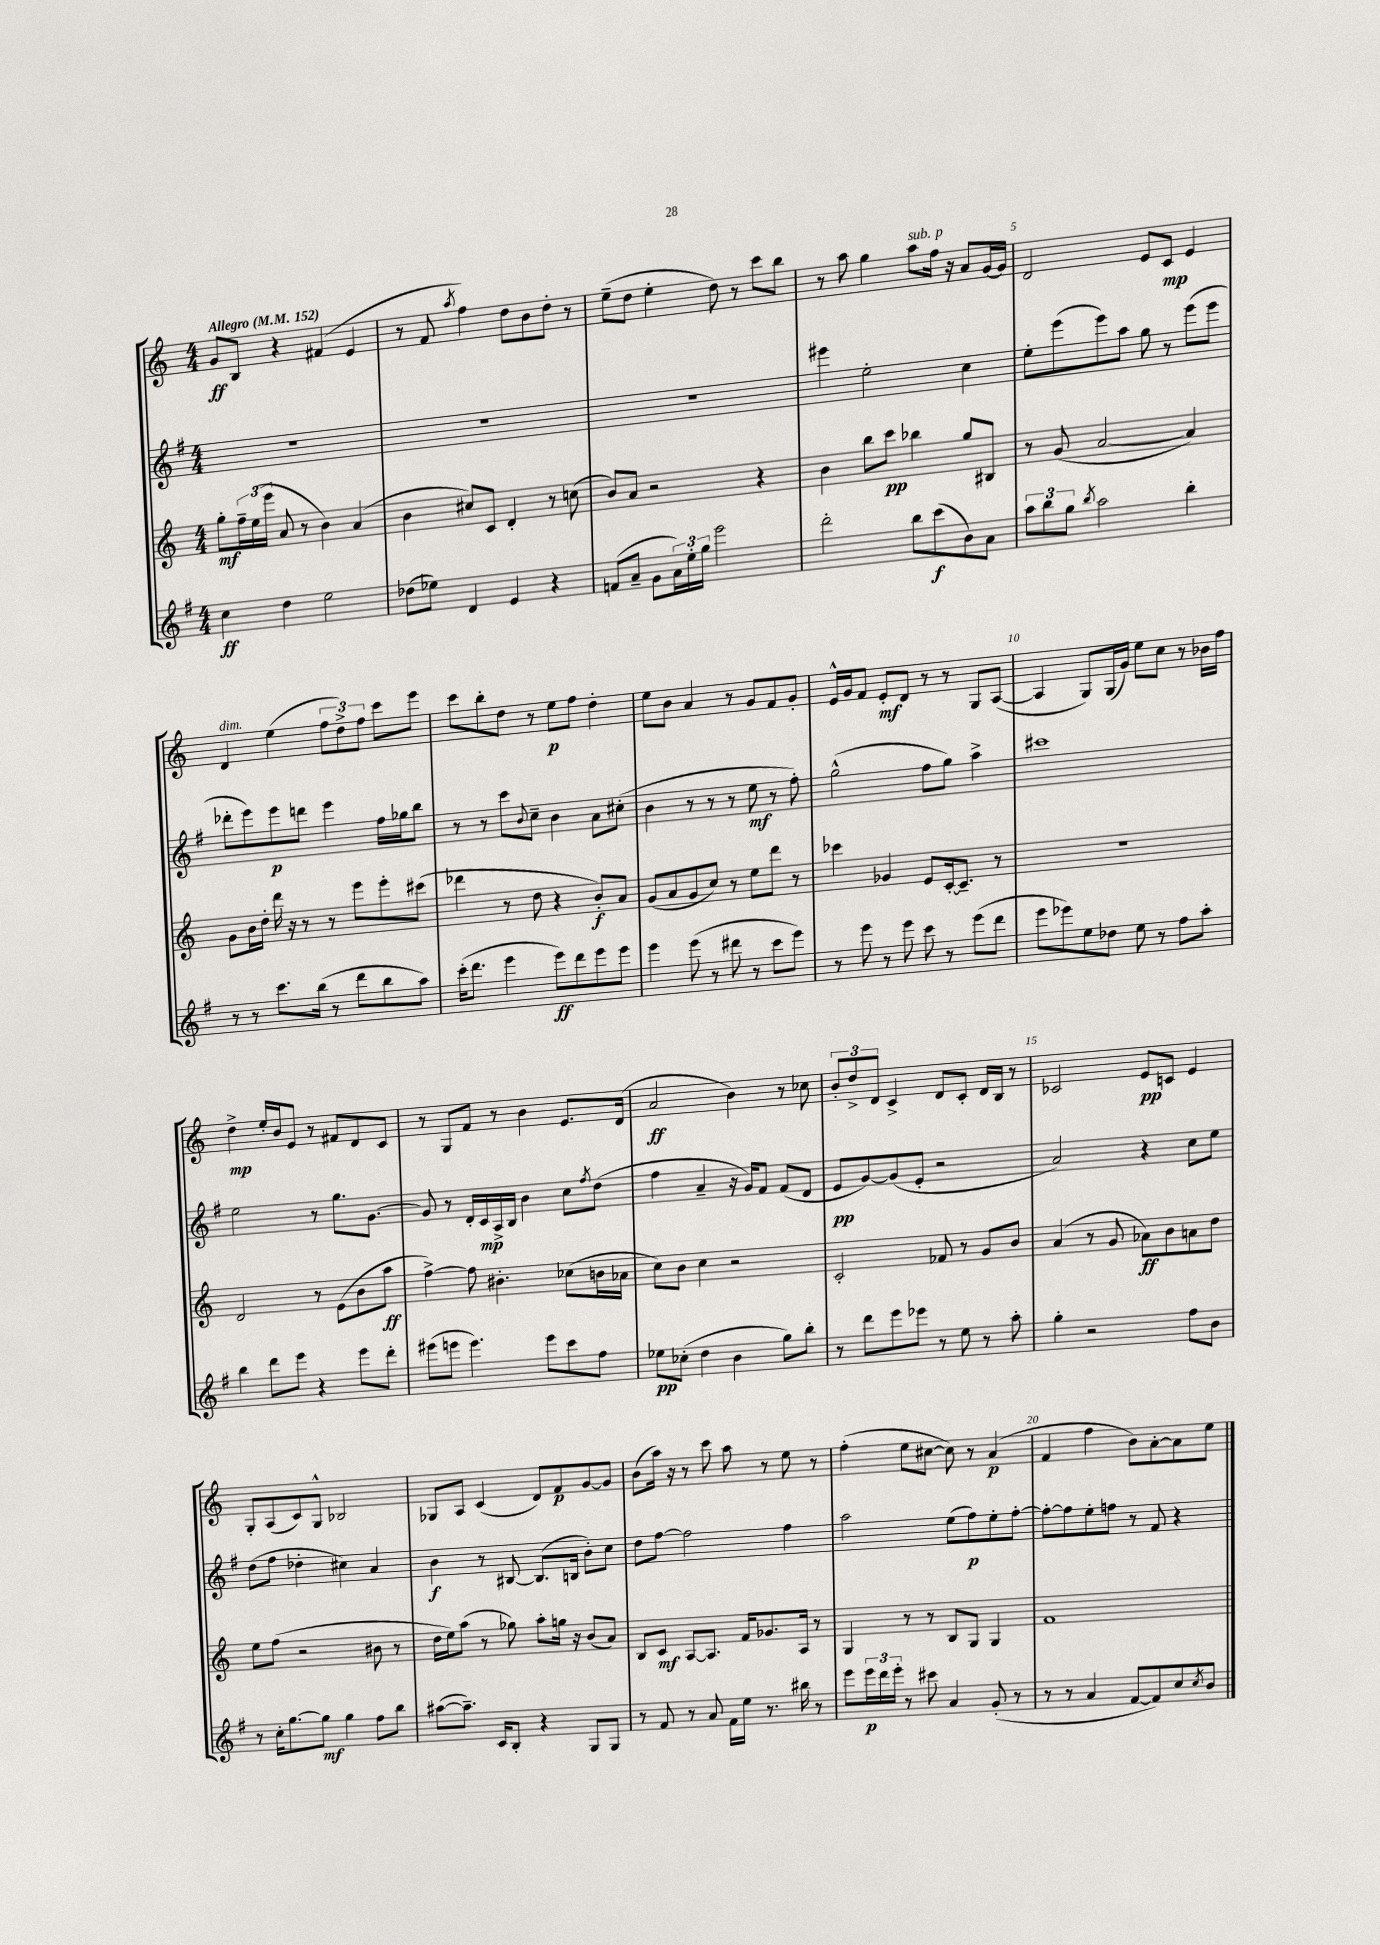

**kern	**kern	**kern	**kern
*staff4	*staff3	*staff2	*staff1
*clefG2	*clefG2	*clefG2	*clefG2
*k[f#]	*k[]	*k[f#]	*k[]
*M4/4	*M4/4	*M4/4	*M4/4
*MM152	*MM152	*MM152	*MM152
4cc	8gg'	1r	8g
.	24ff~	.	8B
.	(24ee	.	.
.	24eee	.	.
4dd	8a	.	4r
.	8r	.	.
2ee	4b)	.	(4f#
.	(4a	.	4e
=	=	=	=
(8dd-	4b	1r	8r
8ee-)	.	.	8f
.	.	.	8qaa
4d	8cc#)	.	4ff)
.	8c	.	.
4e	4d'	.	8dd
.	.	.	8b
4r	8r	.	8dd'
.	(8cc	.	8r
=	=	=	=
(8f	8b)	1r	(8ee~
8a~	8a	.	8dd
8g	2r	.	4ee'
24a)	.	.	.
24ee'	.	.	.
24gg	.	.	.
2eee	.	.	8dd)
.	.	.	8r
.	4r	.	8ccc
.	.	.	8bb
=	=	=	=
2ddd'	4b	4eee#	8r
.	.	.	8aa
.	8bb	2ee'	4gg
.	8ccc	.	.
8bb	4bb-	.	8aa
(8ccc	.	.	16ff
.	.	.	16r
8b)	8gg	4cc	8a
8a	8B#	.	[16g
.	.	.	16g]
=	=	=	=
12aa	8r	8ee'	2d
12bb	.	.	.
.	(8g	(8eee	.
12gg	.	.	.
8qbb	.	.	.
2aa	[2a	8eee)	.
.	.	8aa	.
.	.	8gg	8e
.	.	8r	8c
4bb'	4a])	(8eee	4e
.	.	8eee	.
=	=	=	=
8r	8g	8ddd-'	4d
8r	16b	8eee)	.
.	16dd'	.	.
8.ccc	16ddd	8eee	(4ee
.	16r	.	.
.	8r	8ddd	.
(16bb	.	.	.
8r	8r	4eee	12ff
.	.	.	12dd^)
8ddd	8eee	.	.
.	.	.	12ff
8bb	8eee'	16ff#	8ccc
.	.	16gg-	.
8aa)	(8ccc#	8bb	8eee
=	=	=	=
(16ccc'	4ddd-	8r	8ccc
8.ddd	.	.	.
.	.	8r	8bb'
4eee	8r	8ccc	8dd
.	.	8qqb	.
.	8dd	8cc~	8r
8eee)	4r	4b	8ee
8ddd	.	.	8ff
8eee	8b')	8a	4dd'
8eee	8a	(8cc#'	.
=	=	=	=
4eee	(8g	4b	8ee
.	8a	.	8b
(8eee	8g	8r	4a
8r	8cc)	8r	.
8ddd#	8r	8r	8r
8r	8ee	8ee	8g
8ccc	8ddd	8r	8f
8eee)	8r	8ff#')	8g'
=	=	=	=
8r	4ccc-	(2gg^^	16e^^
.	.	.	16g
8eee	.	.	8f
8r	4g-	.	8e'
8eee	.	.	8d
8ccc	8e	8ff#	8r
8r	[16c'	8gg)	8r
.	8.c~]	.	.
(8eee	.	4aa^	8G
8ddd	8r	.	([8A
=	=	=	=
8eee	1r	1ccc#	4A]
8eee-)	.	.	.
8ee	.	.	8G)
8dd-	.	.	(16G
.	.	.	16g)
8ee	.	.	8ee
8r	.	.	8cc
8ff#	.	.	8r
8aa'	.	.	16b-
.	.	.	16ff
=	=	=	=
4bb	2d	2ee	4dd^
8ddd	.	.	16ee'
.	.	.	16b
8eee	.	.	8e
4r	8r	8r	8r
.	(8e	8.gg	8f#
8eee	8b	.	8d
.	.	[8.g	.
8ddd'	8aa	.	8c
=	=	=	=
(8eee#	[4ff^)	8g]	8r
8eee	.	8r	8G
4.eee)	8ff]	16d'	8f
.	.	16c	.
.	4.b#'	16A^	8r
.	.	16B	.
.	.	4b	4b
8eee	.	.	.
8ccc	(8cc-	8cc	8.e
.	.	8qff#	.
8ff#	16b	(8dd	.
.	16a-	.	(16d
=	=	=	=
8ee-	8cc)	4ff#	2a
(8cc-'	8b	.	.
4dd	4cc	4a~	.
4b	2r	16r	4b)
.	.	16g)	.
.	.	8f#	.
8gg)	.	(8f#	8r
8bb'	.	8d	8cc-
=	=	=	=
8r	2c'	8e	12b'
.	.	.	12dd^
8ddd	.	[8g)	.
.	.	.	12d
8eee	.	(8g]	4c^
8eee-	.	8e'	.
8r	8f-	2r	8d
8ee	8r	.	8c'
8r	8g	.	16d
.	.	.	16B
8aa'	8b	.	8r
=	=	=	=
4gg'	(4a	2a)	2c-
2r	8r	.	.
.	8g	.	.
.	8a-)	4r	8e
.	8b	.	8c
8ff#	8a	8cc	4e
8b	8dd	8ee	.
=	=	=	=
8r	8ee	(8dd	8G'
16cc'	(8ff	8ff#	(8A
[8.gg	.	.	.
.	2r	4dd-'	8c)
8gg]	.	.	8G^^
4gg	.	4cc#)	2B-
8ff#	8b#	4a	.
8bb	8r	.	.
=	=	=	=
([8aa#	16dd	4b	8G-
.	16ee)	.	.
8.aa#~])	(8aa	.	8A
.	8r	8r	(4c
16c	.	.	.
8B'	8gg-)	[8B#	.
4r	8aa'	(8.B#]	8d)
.	16gg	.	8f
.	16r	16B	.
8G	(8b	8b')	[8g
8G	8a)	8cc	8g]
=	=	=	=
8r	8B	8dd	(8b
8f#	8c	[8ff#	16aa)
.	.	.	16r
8r	[8A	2ff#]	8r
8a	8.A]	.	8ccc
16f#	.	.	8aa
16ee	16f	.	.
8.r	8.g-	.	8r
.	.	4ff#	8ee
16bb#	16A	.	.
8r	8r	.	8r
=	=	=	=
8eee	4G	2aa	(4ff'
24eee	.	.	.
24ddd	.	.	.
24eee'	.	.	.
8r	8r	.	8ee
8ccc#	8r	.	[8cc#
4a	8B	(8ee	8cc#])
.	8G	8ff#)	8r
(8g'	4G	8ee'	(4a
8r	.	[8ff#'	.
=	=	=	=
8r	1f	8ff#'_	4f
8r	.	8ff#]	.
4a	.	8ee'	4ff
.	.	8ff	.
[8f#	.	8r	8b)
8f#])	.	8f#	[8a'
8cc	.	4r	8a]
8qcc	.	.	.
8b	.	.	8ee
==	==	==	==
*-	*-	*-	*-
